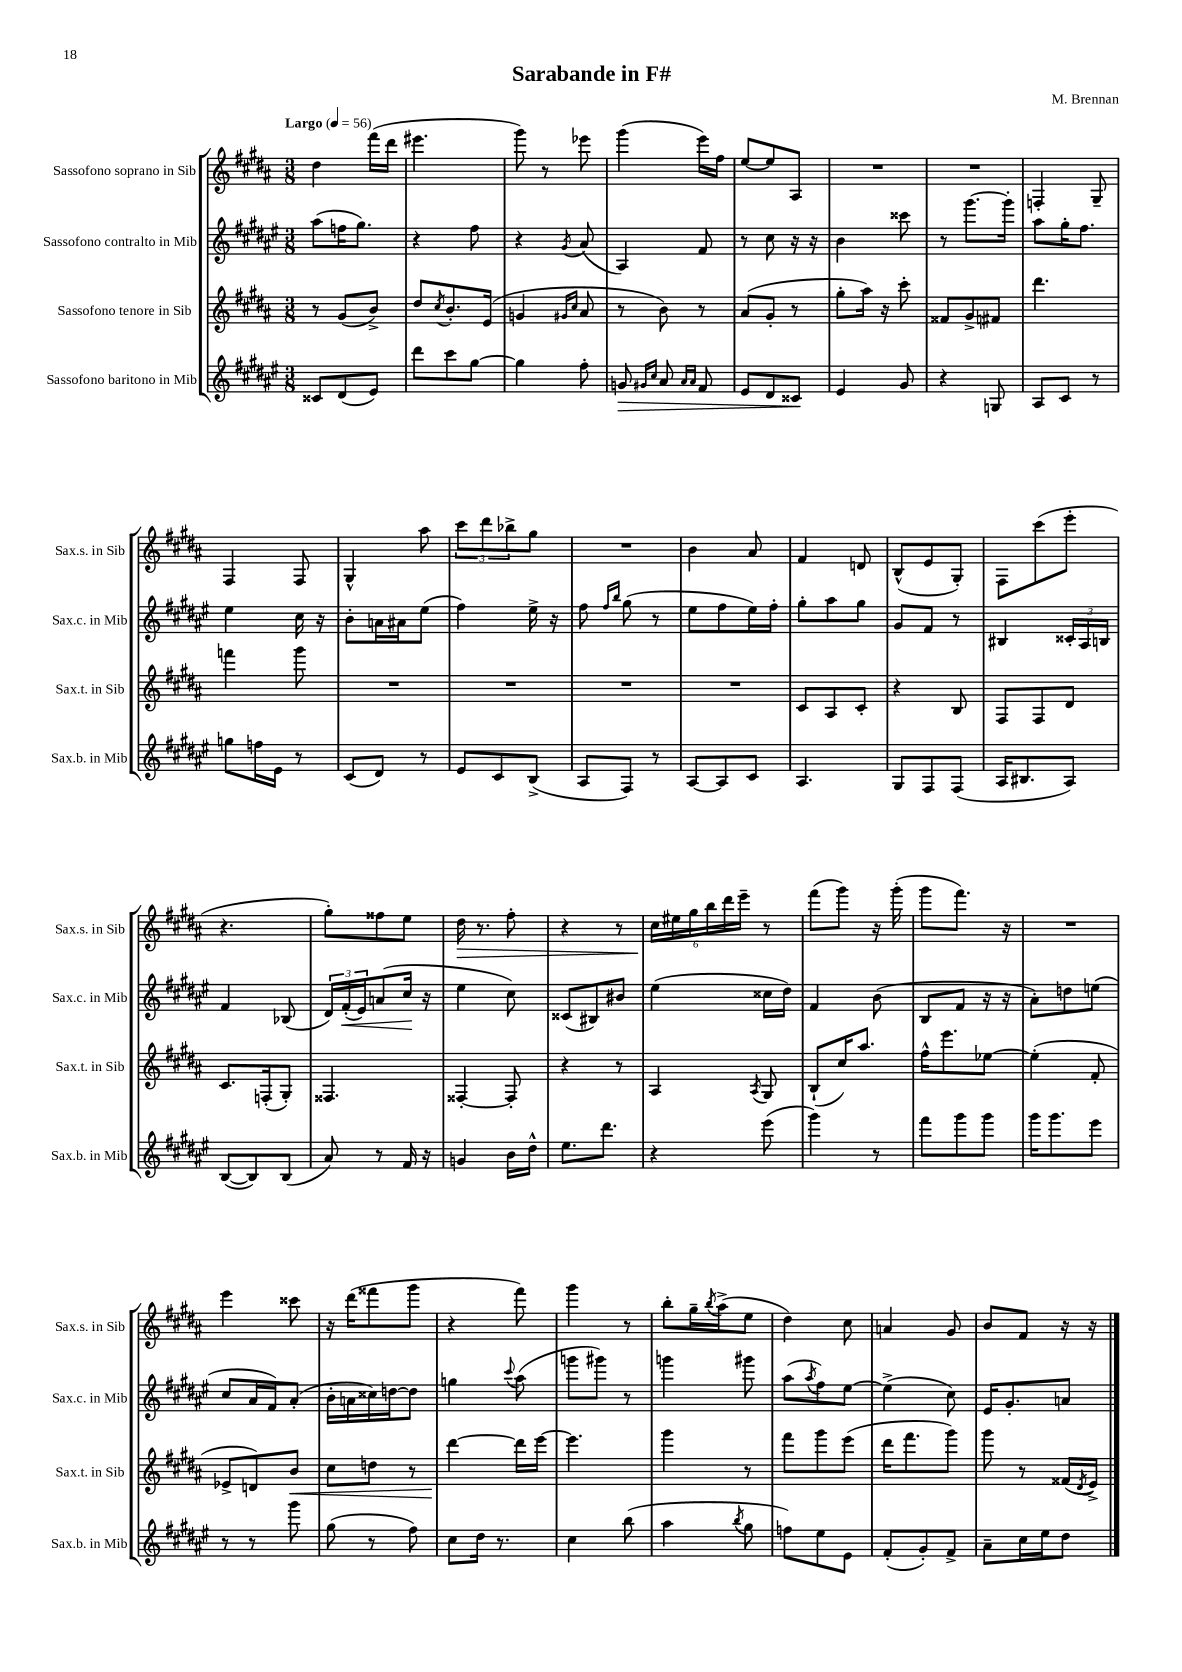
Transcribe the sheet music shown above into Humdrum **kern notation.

**kern	**kern	**kern	**kern
*staff4	*staff3	*staff2	*staff1
*clefG2	*clefG2	*clefG2	*clefG2
*k[f#c#g#d#a#e#]	*k[f#c#g#d#a#]	*k[f#c#g#d#a#e#]	*k[f#c#g#d#a#]
*M3/8	*M3/8	*M3/8	*M3/8
*MM56	*MM56	*MM56	*MM56
8c##/L	8r	(8aa#\L	4dd#\
(8d#/	(8g#/L	16ff\K	.
.	.	8.gg#\J)	.
8e#/J)	8b^/J)	.	(16fff#\LL
.	.	.	16ddd#\JJ
=	=	=	=
8ddd#\L	8dd#/L	4r	4.eee#\
.	8qcc#/	.	.
8ccc#\	8.b'/	.	.
[8gg#\J	.	8ff#\	.
.	(16e/Jk	.	.
=	=	=	=
4gg#\]	4g/	4r	8ggg#\)
.	.	.	8r
.	16qqg#/LL	.	.
.	16qqcc#/JJ	8qg#/	.
8ff#'\	8a#/	(8a#/	8eee-\
=	=	=	=
8g/	8r	4A#/)	(4ggg#\
16qqg#/LL	.	.	.
16qqcc#/JJ	.	.	.
8a#/	8b\)	.	.
16qqa#/LL	.	.	.
16qqa#/JJ	.	.	.
8f#/	8r	8f#/	16eee\LL)
.	.	.	16ff#\JJ
=	=	=	=
8e#/L	(8a#/L	8r	[8ee/L
8d#/	8g#'/J	8cc#\	8ee/]
8c##/J	8r	16r	8A#/J
.	.	16r	.
=	=	=	=
4e#/	8gg#'\L	4b\	4.r
.	16aa#\Jk)	.	.
.	16r	.	.
8g#/	8ccc#'\	8ccc##\	.
=	=	=	=
4r	8f##/L	8r	4.r
.	8g#^/	[8.ggg#\L	.
8G/	8f#/J	.	.
.	.	16ggg#'\]Jk	.
=	=	=	=
8A#/L	4.ddd#\	8aa#\L	4F'/
8c#/J	.	16gg#'\K	.
.	.	8.ff#\J	.
8r	.	.	8G#~/
=	=	=	=
8gg\L	4fff\	4ee#\	4F#/
16ff\L	.	.	.
16e#\JJ	.	.	.
8r	8ggg#\	16cc#\	8F#/
.	.	16r	.
=	=	=	=
(8c#/L	4.r	8b'\L	4G#^^/
8d#/J)	.	16a\L	.
.	.	16a#\J	.
8r	.	(8ee#\J	8aa#\
=	=	=	=
8e#/L	4.r	4ff#\)	12ccc#\L
.	.	.	12ddd#\
8c#/	.	.	.
.	.	.	12bb-^\
(8B^/J	.	16ee#^\	8gg#\J
.	.	16r	.
=	=	=	=
8A#/L	4.r	8ff#\	4.r
.	.	16qqff#/LL	.
.	.	16qqbb/JJ	.
8F#/J)	.	(8gg#\	.
8r	.	8r	.
=	=	=	=
[8A#/L	4.r	8ee#\L	4b\
8A#/]	.	8ff#\	.
8c#/J	.	16ee#\L)	8a#/
.	.	16ff#'\JJ	.
=	=	=	=
4.A#/	8c#/L	8gg#'\L	4f#/
.	8A#/	8aa#\	.
.	8c#'/J	8gg#\J	8d/
=	=	=	=
8G#/L	4r	8g#/L	(8B^^/L
8F#/	.	8f#/J	8e/
(8F#/J	8B/	8r	8G#'/J)
=	=	=	=
16A#/LK	8F#/L	4B#/	8F#\L
8.B#/	.	.	.
.	8F#/	.	(8ccc#\
8A#/J)	8d#/J	24c##'/LL	8eee'\J
.	.	24A#/	.
.	.	24B/JJ	.
=	=	=	=
([8B/L	8.c#/L	4f#/	4.r
8B/])	.	.	.
.	(16F'/k	.	.
(8B/J	8G#'/J)	(8B-/	.
=	=	=	=
8a#/)	4.F##/	24d#/LL)	8gg#'\L)
.	.	(24f#'/	.
.	.	24e#/J)	.
8r	.	(8a/	8ff##\
16f#/	.	16cc#/Jk	8ee\J
16r	.	16r	.
=	=	=	=
4g/	[4F##'/	4ee#\	16dd#\
.	.	.	8.r
16b\LL	8F##'/]	8cc#\)	8ff#'\
16dd#^^\JJ	.	.	.
=	=	=	=
8.ee#\L	4r	(8c##/L	4r
.	.	8B#/)	.
8.ddd#\J	.	.	.
.	8r	8b#/J	8r
=	=	=	=
4r	4A#/	(4ee#\	24cc#\LL
.	.	.	24ee#\
.	.	.	24gg#\
.	.	.	24bb\
.	.	.	24ddd#\
.	.	.	24eee~\JJ
.	8qA#/	.	.
(8eee#\	8G#/	16cc##\LL	8r
.	.	16dd#\JJ)	.
=	=	=	=
4ggg#\)	(8B`/L	4f#/	(8fff#\L
.	16cc#/K)	.	8ggg#\J)
.	8.aa#/J	.	.
8r	.	(8b\	16r
.	.	.	(16ggg#'\
=	=	=	=
8fff#\L	16ff#^^\LK	8B/L	8ggg#\L
.	8.eee\	.	.
8ggg#\	.	8f#/J	8.fff#\J)
8ggg#\J	[8ee-\J	16r	.
.	.	16r	16r
=	=	=	=
16ggg#\LK	(4ee-'\]	8a#'\L)	4.r
8.ggg#\	.	.	.
.	.	8dd\	.
8eee#\J	8f#'/	(8ee\J	.
=	=	=	=
8r	8e-^/L	8cc#/L	4eee\
8r	8d/)	16a#/L	.
.	.	16f#/J)	.
8ggg#\	8b/J	(8a#'/J	8ccc##\
=	=	=	=
(8gg#\	8cc#\L	16b'\LL	16r
.	.	16a\	(16ddd#\LK
8r	8dd\J	16cc##\)	8fff##\
.	.	[16dd\J	.
8ff#\)	8r	8dd\]J	8ggg#\J
=	=	=	=
8cc#\L	[4ddd#\	4gg\	4r
16dd#\Jk	.	.	.
8.r	.	.	.
.	.	8qqccc#/	.
.	16ddd#\]LL	(8aa#\	8fff#\)
.	[16eee\JJ	.	.
=	=	=	=
4cc#\	4.eee\]	8ggg\L	4ggg#\
.	.	8ggg#\J)	.
(8bb\	.	8r	8r
=	=	=	=
4aa#\	4ggg#\	4ggg\	8bb'\L
.	.	.	16gg#~\L
.	.	.	8qbb/
.	.	.	(16aa#^\J
8qbb/	.	.	.
8gg#\	8r	8ggg#\	8ee\J
=	=	=	=
8ff\L)	8fff#\L	(8aa#\L	4dd#\)
.	.	8qaa#/	.
8ee#\	8ggg#\	8ff#\)	.
8e#\J	(8eee\J	[8ee#\J	8cc#\
=	=	=	=
(8f#'/L	16ddd#\LK	(4ee#^\]	4a/
.	8.fff#\	.	.
8g#'/)	.	.	.
8f#^/J	8ggg#\J)	8cc#\)	8g#/
=	=	=	=
8a#~\L	8ggg#\	16e#/LK	8b/L
.	.	8.g#'/	.
16cc#\L	8r	.	8f#/J
16ee#\J	.	.	.
8dd#\J	(16f##/LL	8a/J	16r
.	8qd#/	.	.
.	16e^/JJ)	.	16r
==	==	==	==
*-	*-	*-	*-
